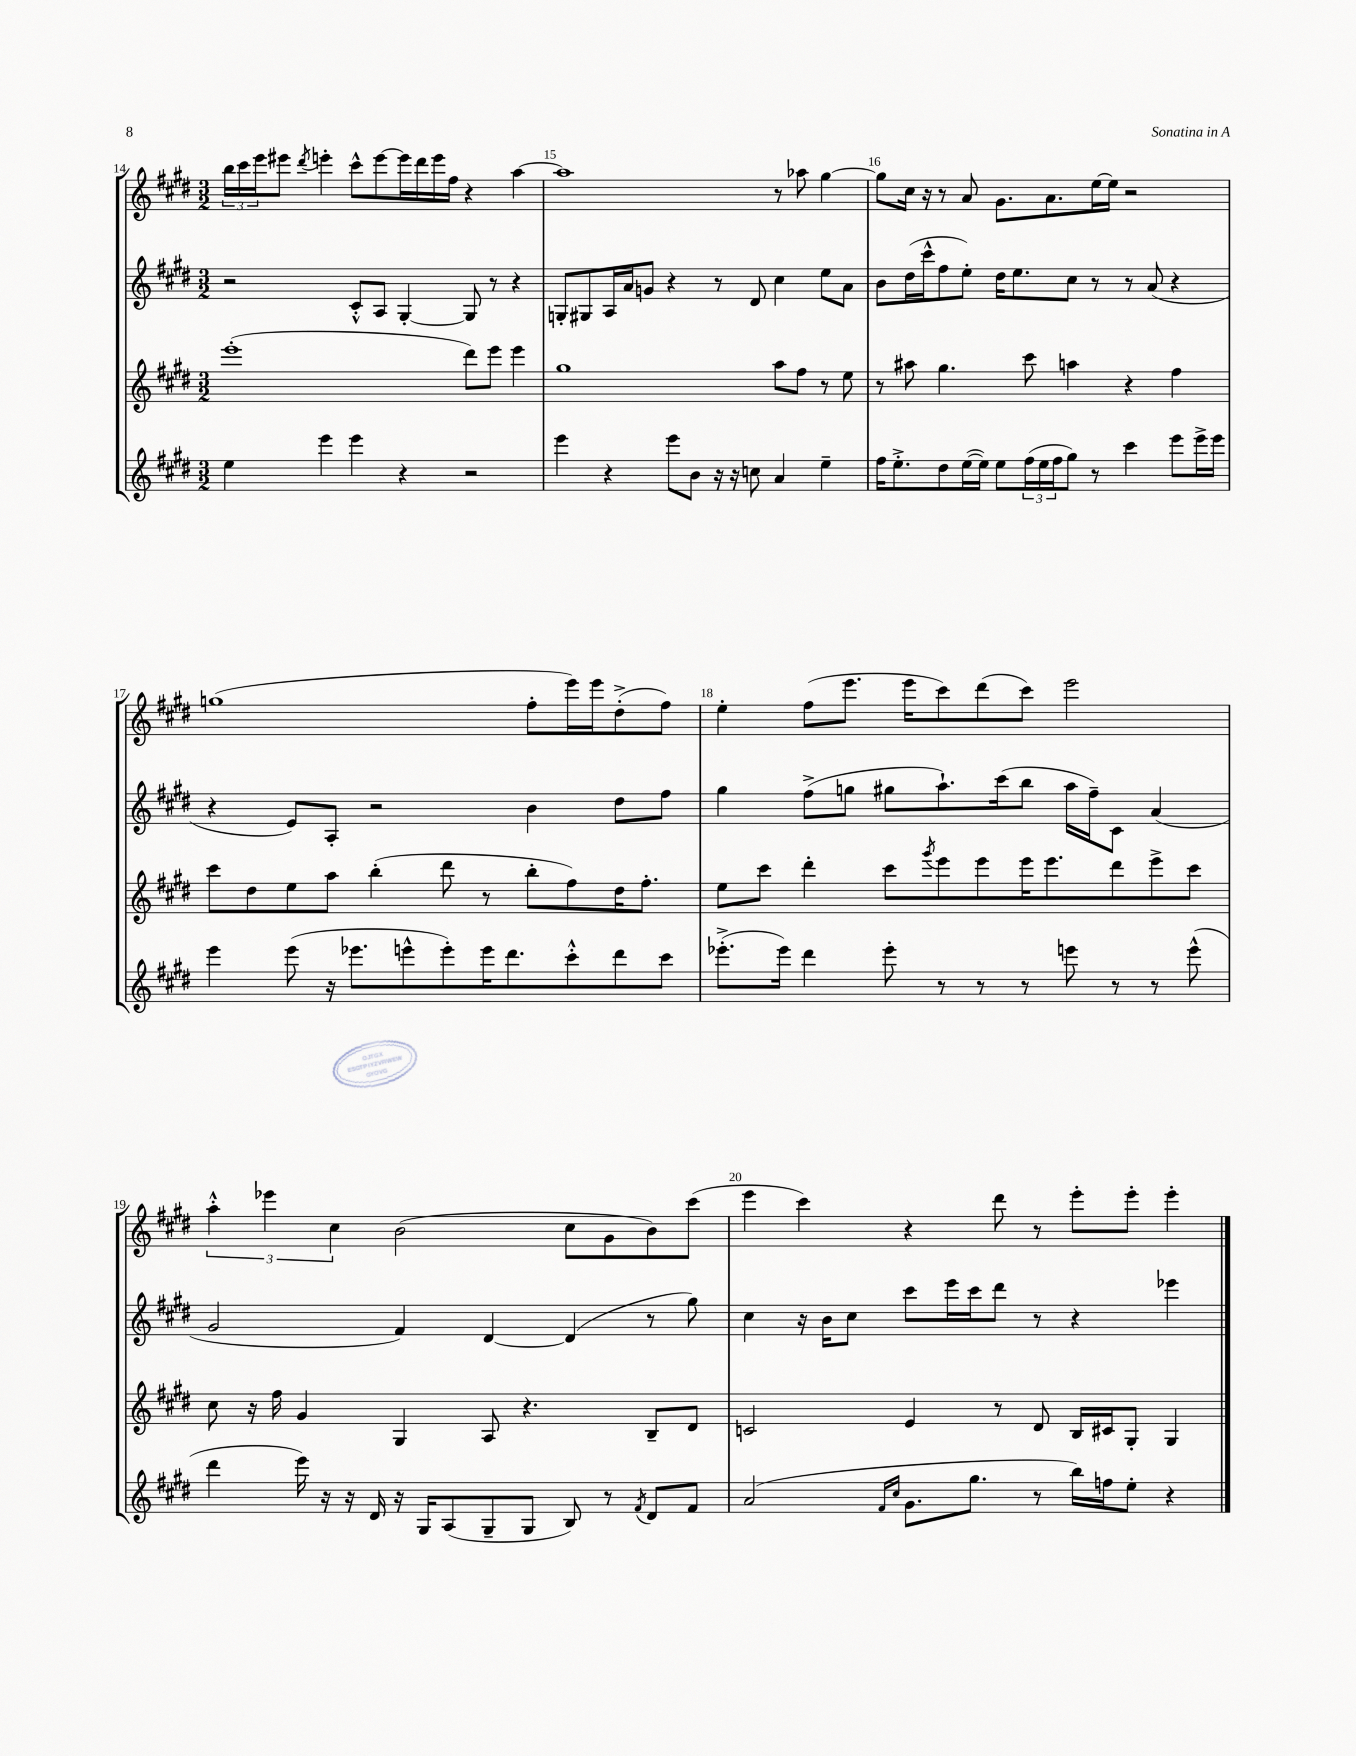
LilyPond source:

<<
\new StaffGroup <<
\new Staff = "s0" {
    \clef treble \key e \major \numericTimeSignature \time 3/2
    \tuplet 3/2 { b''16 cis'''16 e'''16 } eis'''8 \acciaccatura { dis'''8 } e'''4-. cis'''8-^ e'''8~ e'''16 dis'''16 e'''16 fis''16 r4 a''4~ |
    a''1 r8 aes''8 gis''4~ |
    gis''8 cis''16 r16 r8 a'8 gis'8. a'8. e''16~ e''16 r2 |
    g''1( fis''8-. e'''16) e'''16 dis''8-.->( fis''8) |
    e''4-. fis''8( e'''8. e'''16 cis'''8) dis'''8( cis'''8) e'''2 |
    \tuplet 3/2 { a''4-.-^ ees'''4 cis''4 } b'2( cis''8 gis'8 b'8) cis'''8( |
    e'''4 cis'''4) r4 dis'''8 r8 e'''8-. e'''8-. e'''4-. \bar "|." |
}
\new Staff = "s1" {
    \clef treble \key e \major \numericTimeSignature \time 3/2
    r2 cis'8-.-^ a8 gis4~-. gis8 r8 r4 |
    g8-. gis8 a16 a'16 g'8 r4 r8 dis'8 cis''4 e''8 a'8 |
    b'8 dis''16( cis'''16-^ fis''8 e''8-.) dis''16 e''8. cis''8 r8 r8 a'8( r4 |
    r4 e'8) a8-. r2 b'4 dis''8 fis''8 |
    gis''4 fis''8->( g''8 gis''8 a''8.-!) cis'''16( b''8 a''16 fis''16--) cis'8 a'4( |
    gis'2 fis'4) dis'4~ dis'4( r8 gis''8) |
    cis''4 r16 b'16 cis''8 cis'''8 e'''16 cis'''16 dis'''8 r8 r4 ees'''4 \bar "|." |
}
\new Staff = "s2" {
    \clef treble \key e \major \numericTimeSignature \time 3/2
    e'''1-.( dis'''8) e'''8 e'''4 |
    gis''1 a''8 fis''8 r8 e''8 |
    r8 ais''8 gis''4. cis'''8 a''4 r4 fis''4 |
    cis'''8 dis''8 e''8 a''8 b''4-.( dis'''8 r8 b''8-. fis''8) dis''16 fis''8.-. |
    e''8 cis'''8 dis'''4-. cis'''8 \acciaccatura { gis'''8 } e'''8 e'''8 e'''16 e'''8. dis'''8 e'''8-> cis'''8 |
    cis''8 r16 fis''16 gis'4 gis4 a8 r4. b8-- dis'8 |
    c'2 e'4 r8 dis'8 b16 cis'16 gis8-. gis4 \bar "|." |
}
\new Staff = "s3" {
    \clef treble \key e \major \numericTimeSignature \time 3/2
    e''4 e'''4 e'''4 r4 r2 |
    e'''4 r4 e'''8 b'8 r16 r16 c''8 a'4 e''4-- |
    fis''16 e''8.-.-> dis''8 e''16~( e''16) e''8 \tuplet 3/2 { fis''16( e''16 fis''16 } gis''8) r8 cis'''4 e'''8 e'''16-> e'''16 |
    e'''4 e'''8( r16 ees'''8. e'''8-^ e'''8-.) e'''16 dis'''8. cis'''8-.-^ dis'''8 cis'''8 |
    ees'''8.-.->( ees'''16) dis'''4 ees'''8-. r8 r8 r8 e'''8 r8 r8 e'''8-^( |
    dis'''4 e'''16) r16 r16 dis'16 r16 gis16 a8( gis8-- gis8 b8) r8 \acciaccatura { fis'8 } dis'8 fis'8 |
    a'2( \grace { fis'16 cis''16 } gis'8. gis''8. r8 b''16) f''16 e''8-. r4 \bar "|." |
}
>>
>>
\layout { \context { \Score currentBarNumber = #14 \override BarNumber.break-visibility = ##(#f #t #t) barNumberVisibility = #all-bar-numbers-visible } }
